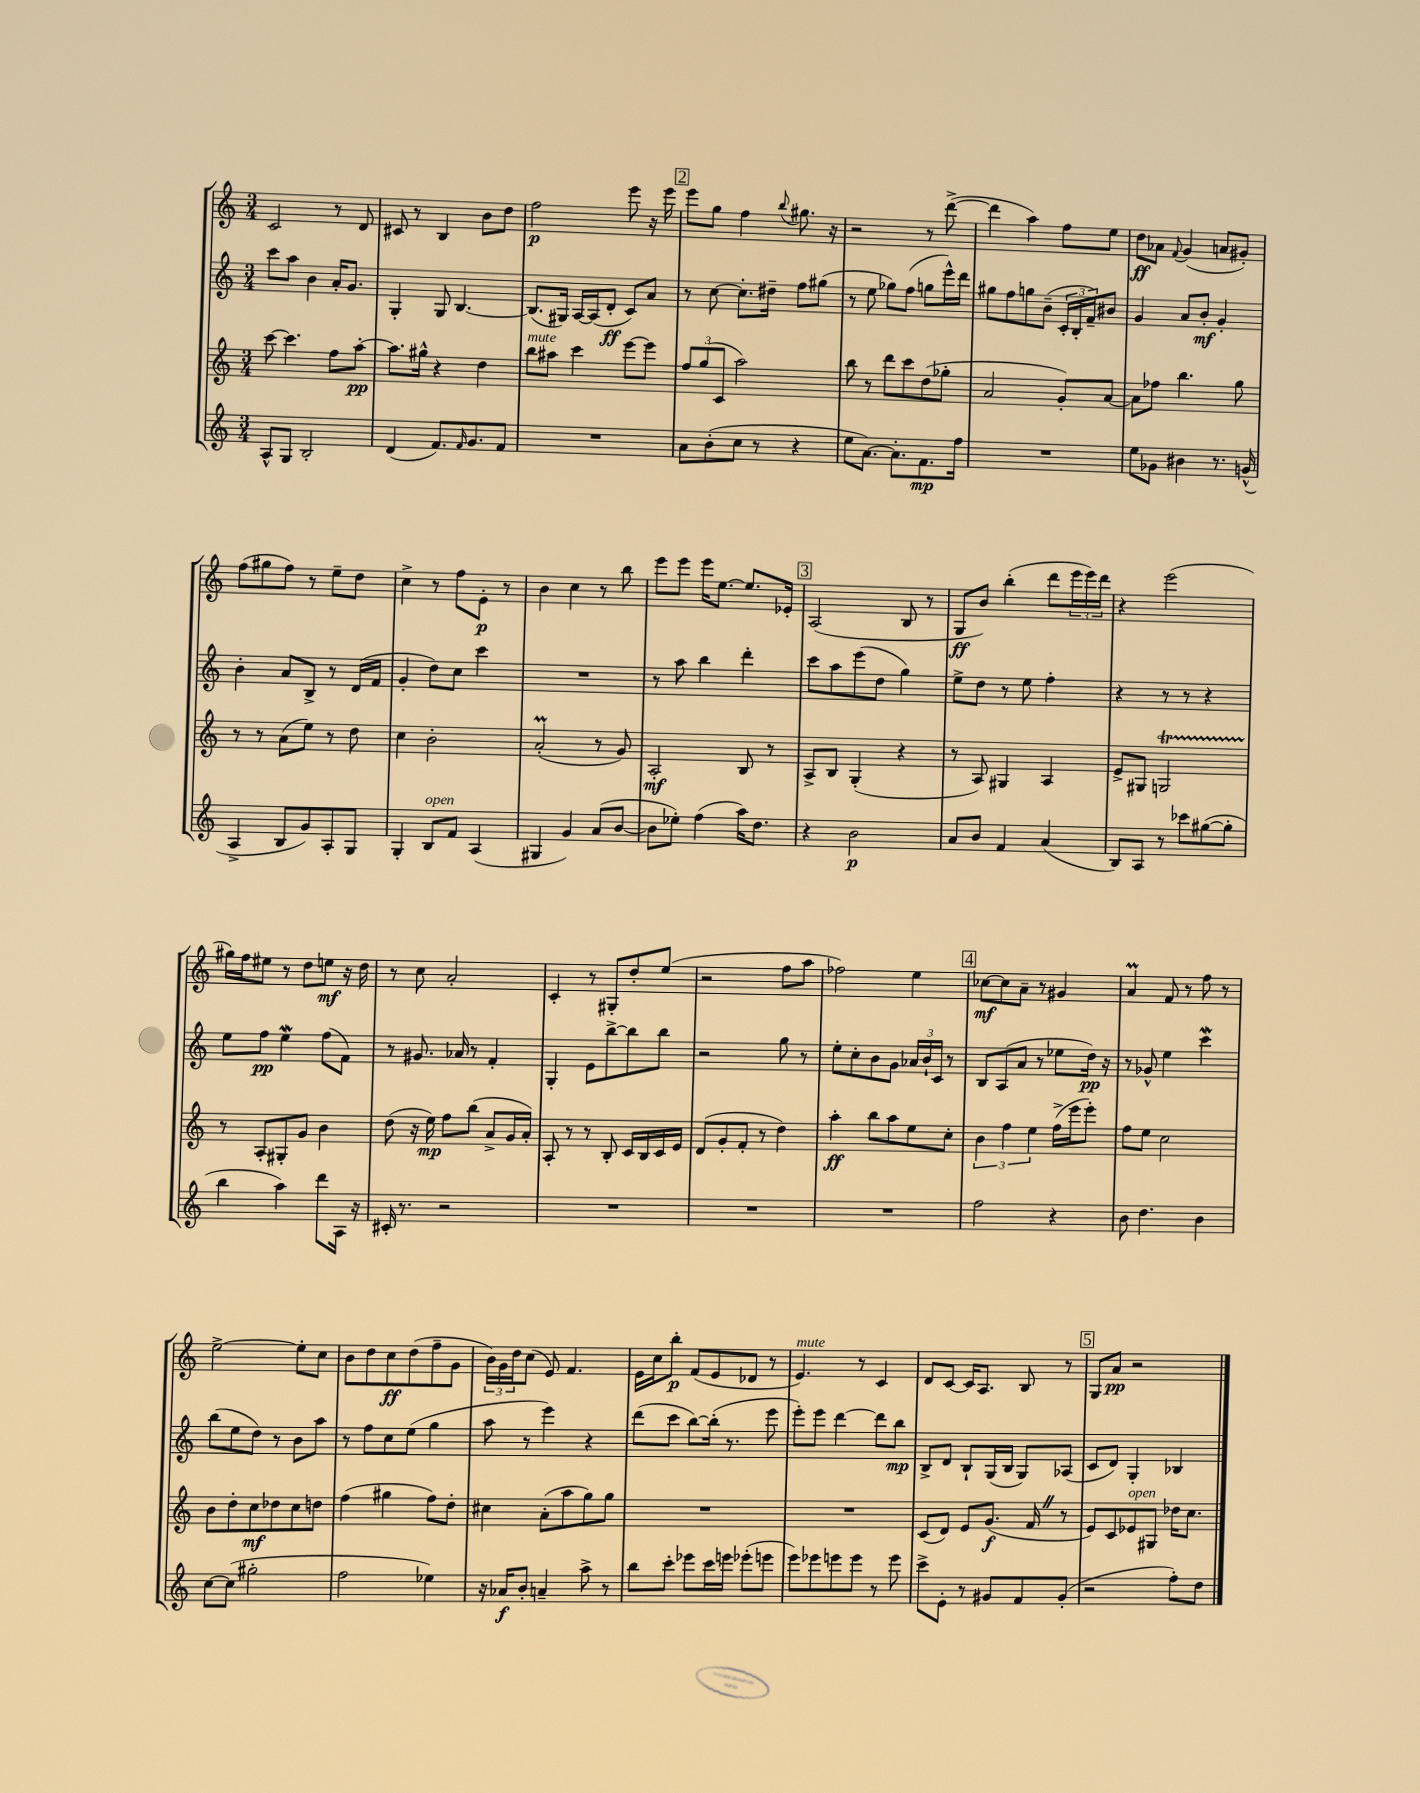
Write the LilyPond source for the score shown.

<<
\new StaffGroup <<
\new Staff = "s0" {
    \clef treble \key c \major \numericTimeSignature \time 3/4
    c'2 r8 d'8 |
    cis'8 r8 b4 b'8 d''8 |
    f''2\p e'''8 r16 e'''16 |
    \mark \markup { \box "2" } e'''8 g''8 f''4 \appoggiatura { b''8 } gis''8. r16 |
    r2 r8 d'''8~->( |
    d'''4 a''4) f''8 e''8 |
    d''8\ff aes'8 \appoggiatura { f'8 } g'4( a'8 gis'8-.) |
    f''8( gis''8 f''8) r8 e''8-- d''8 |
    c''4-> r8 f''8 e'8-.\p r8 |
    b'4 c''4 r8 b''8 |
    e'''8 e'''8 e'''16 e''8.~ e''8. ees'16-. |
    \mark \markup { \box "3" } a2( b8 r8 |
    g8\ff b'8) b''4-.( d'''8 \tuplet 3/2 { e'''16 e'''16) d'''16 } |
    r4 e'''2( |
    gis''16) f''16 eis''8 r8 d''8 e''8\mf r16 d''16 |
    r8 c''8 a'2-. |
    c'4-. r8 gis8-. d''8-. e''8( |
    r2 f''8 a''8 |
    fes''2) e''4 |
    \mark \markup { \box "4" } ces''8~\mf ces''8 a'8-- r8 gis'4 |
    a'4\prall f'8 r8 f''8 r8 |
    e''2~-> e''8-. c''8 |
    b'8 d''8 c''8\ff d''8( f''8-- g'8 |
    \tuplet 3/2 { b'16) g'16 d''16 } c''8( e'8) f'4. |
    e'16 c''16 b''8-.\p f'8( e'8 des'8 r8 |
    e'4.^\markup { \italic "mute" }) r8 c'4 |
    d'8 c'8~ c'16 a8. b8 r8 |
    \mark \markup { \box "5" } g8 a'8\pp r2 \bar "|." |
}
\new Staff = "s1" {
    \clef treble \key c \major \numericTimeSignature \time 3/4
    c'''8 a''8 b'4 a'16-. g'8. |
    g4-. g8 b4.~ |
    b8.( gis16) a16~ a16( d'8-.\ff c'8) a'8 |
    \mark \markup { \box "2" } r8 c''8~ c''8.-. dis''16-- f''8 gis''8( |
    r8 e''8 ges''8) f''8( g''8 e'''16-^) d'''16 |
    gis''8 f''8 g''8 b'8--( \tuplet 3/2 { c'16-. b16-. f'16--) } bis'8 |
    g'4 a'8 b'8-.\mf g'4-. |
    b'4-. a'8 b8-> r8 d'16( f'16 |
    g'4-. d''8) c''8 c'''4 |
    R2. |
    r8 a''8 b''4 d'''4-. |
    \mark \markup { \box "3" } c'''8 a''8 e'''8( d''8 g''4) |
    e''8-> d''8 r8 e''8 f''4-. |
    r4 r8 r8 r4 |
    e''8 f''8\pp e''4\mordent f''8( f'8) |
    r8 gis'8. aes'16 r8 f'4-. |
    g4-. e'8 b''8~-> b''8 b''8 |
    r2 g''8 r8 |
    e''8-. c''8-. b'8 g'8 \tuplet 3/2 { aes'16 b'16-! c'16 } r8 |
    \mark \markup { \box "4" } b8 a8( a'8 r8 ees''8 d''16\pp) r16 |
    r8 ges'8-^ e''4 c'''4\mordent |
    b''8( e''8 d''8) r8 b'8 a''8 |
    r8 f''8 c''8 e''8( g''4 |
    a''8 r8 e'''4) r4 |
    d'''8( c'''8 b''8~) b''16-.( r8. e'''8 |
    e'''8-.) e'''8 d'''4~ d'''8 b''8\mp |
    b8-> d'8 b8-! g16( b16 g8) aes8( |
    \mark \markup { \box "5" } c'8 d'8) g4-. bes4 \bar "|." |
}
\new Staff = "s2" {
    \clef treble \key c \major \numericTimeSignature \time 3/4
    c'''8~ c'''4. f''8 a''8~-.\pp |
    a''8. gis''16-^ r4 d''4 |
    b''8^\markup { \italic "mute" } ais''8 c'''4 e'''8~ e'''8 |
    \mark \markup { \box "2" } \tuplet 3/2 { f''8 g''8( c'8 } a''2) |
    b''8 r8 d'''8 c'''8 d''8( ges''8-. |
    a'2 g'8-.) a'8~ |
    a'8 fes''8 b''4. g''8 |
    r8 r8 a'8( e''8) r8 d''8 |
    c''4 b'2-. |
    a'2-.\prall( r8 g'8) |
    a2-.\mf b8 r8 |
    \mark \markup { \box "3" } a8-> b8 g4-.( r4 |
    r8 a8) gis4 a4 |
    e'8-> gis8 g2\startTrillSpan |
    r8\stopTrillSpan a8-. gis8-. g'8 b'4 |
    d''8( r16 e''16\mp) f''8 b''8( a'8-> g'16 a'16-.) |
    a8-. r8 r8 b8-. c'16 b16 c'16 e'16 |
    d'8( g'8-. f'8-. r8 d''4) |
    a''4-.\ff b''8 a''8 e''8 c''8-. |
    \mark \markup { \box "4" } \tuplet 3/2 { b'4 f''4 e''4 } f''16->( e'''16 e'''8-.) |
    f''8 e''8 c''2 |
    b'8 d''8-. c''8\mf des''8 c''8 d''8 |
    f''4( gis''4 f''8) d''8-. |
    cis''4 a'8-.( a''8 g''8) g''8 |
    R2. |
    R2. |
    c'8( d'8) e'8 g'8.\f( f'16 \once \override BreathingSign.text = \markup { \musicglyph "scripts.caesura.straight" } \breathe r8 |
    \mark \markup { \box "5" } e'8) c'8 ees'8^\markup { \italic "open" } gis8 des''16 c''8. \bar "|." |
}
\new Staff = "s3" {
    \clef treble \key c \major \numericTimeSignature \time 3/4
    a8-^ g8 b2-. |
    d'4( f'8.) \grace { f'16 } g'8. f'8 |
    R2. |
    \mark \markup { \box "2" } a'8 b'8-.( c''8 r8 r4 |
    e''8 a'8.~) a'8.-. f'8.\mp f''16 |
    R2. |
    e''8 ges'8 bis'4 r8. g'16-^( |
    a4-> b8 g'8) a8-. g8 |
    g4-. b8^\markup { \italic "open" } f'8 a4( |
    gis4 g'4) a'8( b'8~ |
    b'8 ees''8-.) f''4( a''16) d''8. |
    \mark \markup { \box "3" } r4 b'2\p |
    a'8 b'8 f'4 a'4( |
    b8) a8 r8 ces'''8 gis''8~( gis''8-. |
    b''4 a''4) d'''8 a16 r16 |
    cis'16-. r8. r2 |
    R2. |
    R2. |
    R2. |
    \mark \markup { \box "4" } f''2 r4 |
    b'8 d''4. b'4 |
    c''8~ c''8( gis''2-. |
    f''2 ees''4) |
    r16 aes'16\f b'8-. a'4-- a''8-> r8 |
    b''8 c'''8-. ees'''8 c'''16 e'''16 ees'''8-.( e'''8 |
    e'''8) ees'''8 e'''8 e'''8 r8 e'''8 |
    c'''8-> e'8-. r8 gis'8 f'8 gis'8-.( |
    \mark \markup { \box "5" } r2 f''8-.) d''8 \bar "|." |
}
>>
>>
\layout { \context { \Score \remove "Bar_number_engraver" } }
